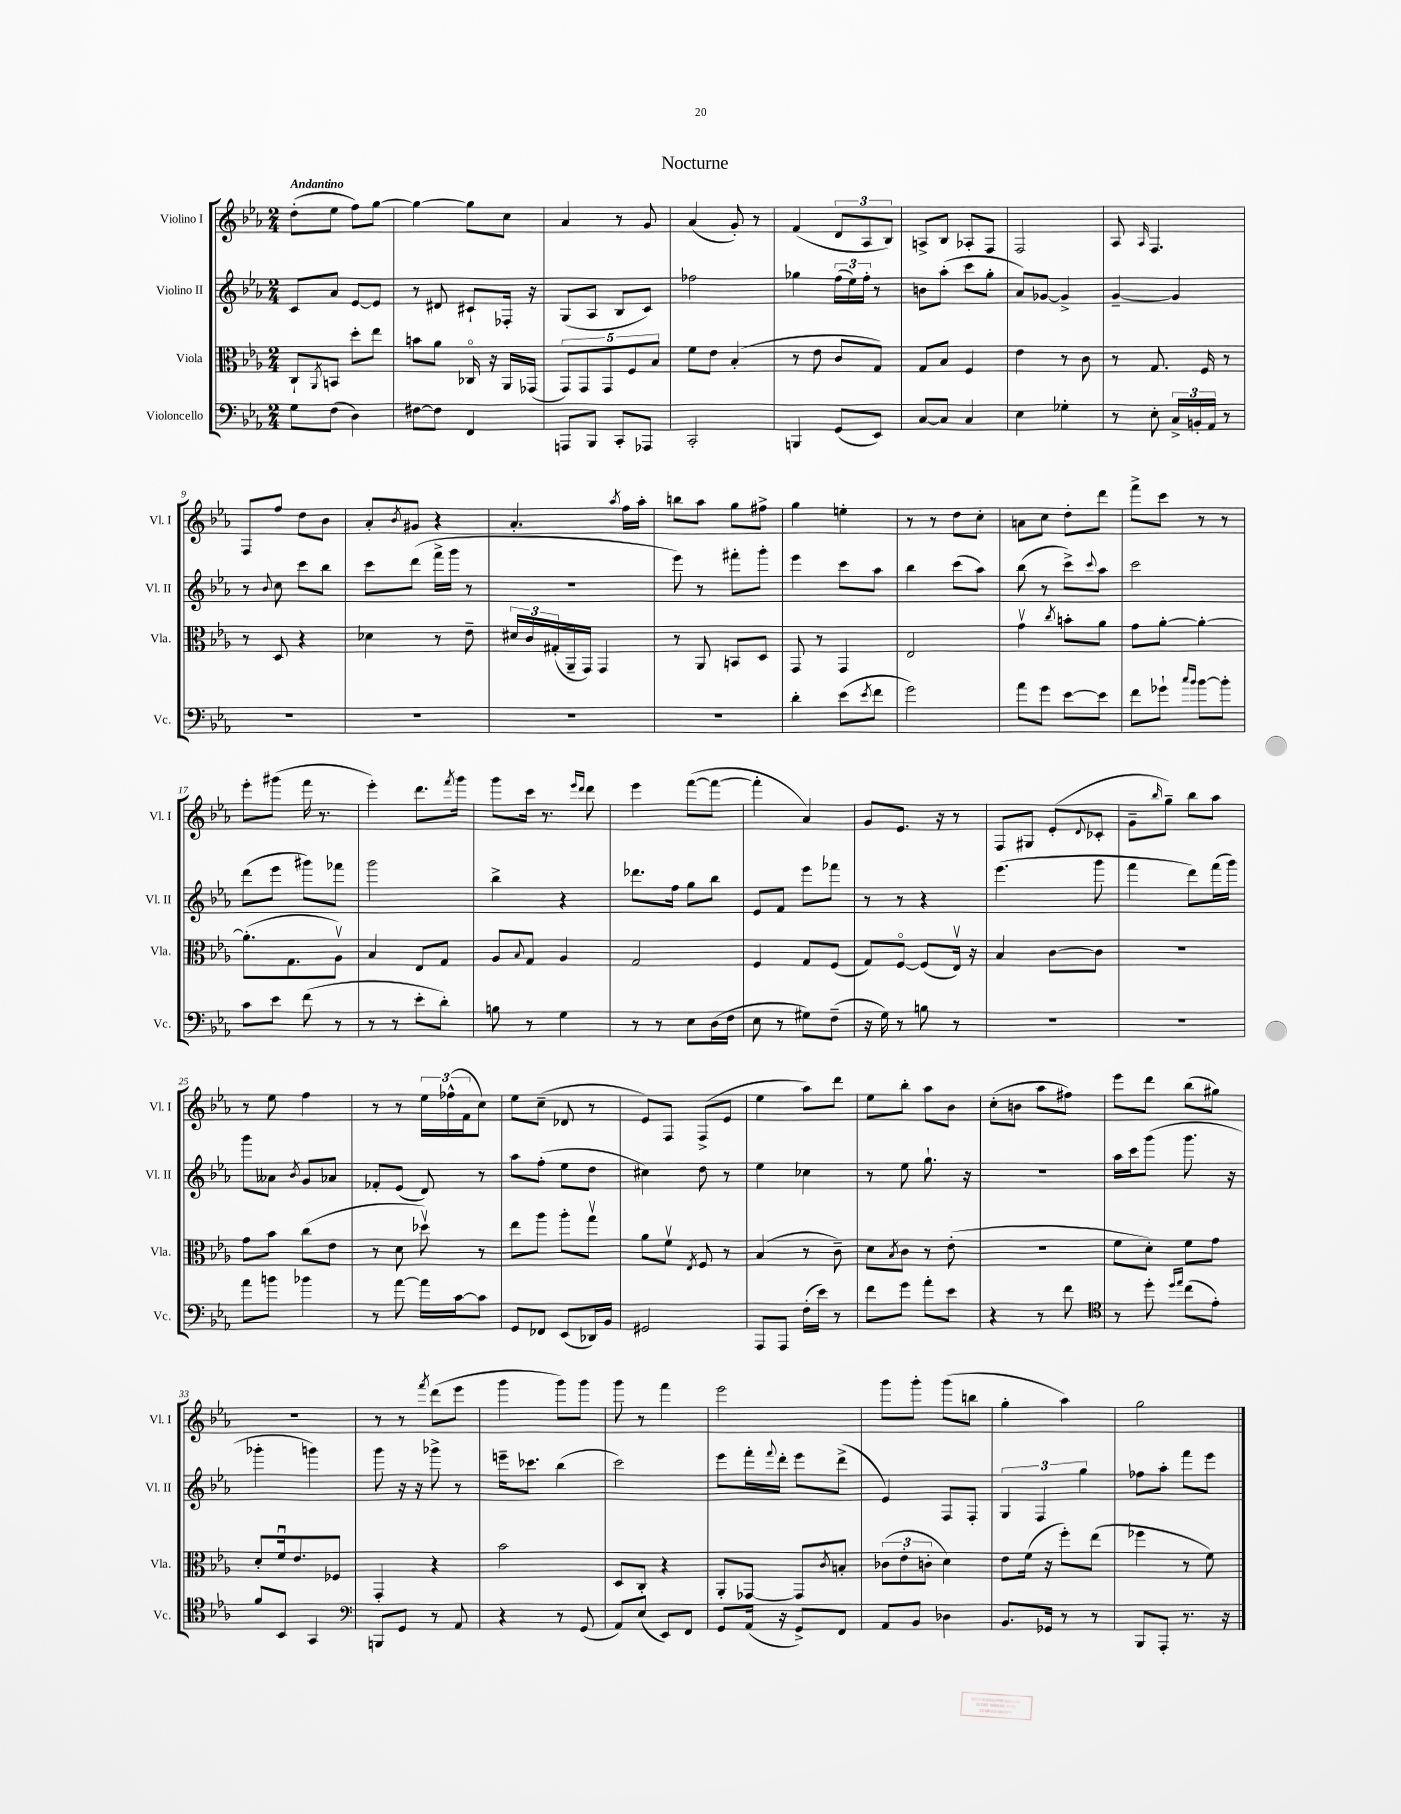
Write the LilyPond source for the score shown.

\header { title = "Nocturne" }
<<
\new StaffGroup <<
\new Staff = "s0" \with { instrumentName = "Violino I" shortInstrumentName = "Vl. I" } {
    \clef treble \key ees \major \numericTimeSignature \time 2/4 \tempo "Andantino"
    d''8-.( ees''8 f''8) g''8~ |
    g''4~ g''8 c''8 |
    aes'4 r8 g'8 |
    aes'4( g'8-.) r8 |
    f'4( \tuplet 3/2 { d'8 aes8 bes8) } |
    a8-> bes8 aes8-. f8 |
    f2 |
    aes8 \grace { aes16 } f4. |
    f8 f''8 d''8 bes'8 |
    aes'8-. \acciaccatura { bes'8 } gis'8 r4 |
    aes'4.-. \acciaccatura { aes''8 } f''16 aes''16-. |
    b''8 aes''8 g''8 fis''8-> |
    g''4 e''4-. |
    r8 r8 d''8 c''8-. |
    a'8 c''8 d''8-. d'''8 |
    f'''8-> c'''8 r8 r8 |
    ees'''8-. gis'''8( f'''16 r8. |
    ees'''4-.) d'''8. \acciaccatura { f'''8 } g'''16 |
    g'''8 c'''16 r8. \grace { ees'''16 d'''16 } d'''8 |
    ees'''4 f'''8~( f'''8~ |
    f'''4-. aes'4) |
    g'8 ees'8. r16 r8 |
    f8 gis8 ees'8-.( \appoggiatura { d'8 } ces'8-. |
    g'8-- \grace { bes''16 } g''8--) bes''8 aes''8 |
    r8 ees''8 f''4 |
    r8 r8 \tuplet 3/2 { ees''16 fes''16-^( f'16 } c''8) |
    ees''8 c''8--( des'8 r8 |
    ees'8) f8 f8->( ees'8 |
    ees''4 aes''8) d'''8 |
    ees''8 bes''8-. aes''8 bes'8 |
    c''8-.( b'8 aes''8 fis''8) |
    ees'''8 d'''8 bes''8( gis''8) |
    r2 |
    r8 r8 \acciaccatura { f'''8 } d'''8( ees'''8 |
    g'''4 g'''8) g'''8 |
    g'''8 r8 f'''4 |
    ees'''2 |
    g'''8 g'''8-. g'''8( b''8 |
    g''4-. aes''4) |
    g''2 \bar "|." |
}
\new Staff = "s1" \with { instrumentName = "Violino II" shortInstrumentName = "Vl. II" } {
    \clef treble \key ees \major \numericTimeSignature \time 2/4
    c'8 aes'8 ees'8~ ees'8 |
    r8 dis'8 cis'8-! fes16-. r16 |
    g8( aes8 bes8 c'8) |
    fes''2 |
    ges''4 \tuplet 3/2 { f''16( ees''16) f''16-. } r8 |
    b'8 aes''8-.( c'''8 g''8-. |
    aes'8) ges'8~ ges'4-> |
    g'4~-- g'4 |
    r8 \appoggiatura { bes'8 } c''8 c'''8 bes''8 |
    c'''8 d'''8( f'''16-> g'''16 r8 |
    R2 |
    ees'''8) r8 fis'''8-. g'''8-. |
    ees'''4 c'''8 aes''8 |
    bes''4 c'''8( aes''8) |
    bes''8( r8 c'''8->) \appoggiatura { c'''8 } aes''8 |
    c'''2 |
    d'''8( ees'''8 gis'''8) fes'''8 |
    g'''2 |
    bes''4-> r4 |
    des'''8. f''16 g''8 bes''8 |
    ees'8 f'8 ees'''8 fes'''8 |
    r8 r8 r4 |
    ees'''4.( g'''8 |
    f'''4 d'''8) f'''16( g'''16) |
    g'''8 aeses'8 \acciaccatura { bes'8 } g'8 aes'8 |
    fes'8-. ees'8( d'8) r8 |
    aes''8 f''8-.( ees''8 d''8 |
    cis''4) d''8 r8 |
    ees''4 ces''4 |
    r8 ees''8 g''8.-! r16 |
    R2 |
    aes''16 c'''16 g'''8( g'''8. r16 |
    ges'''4-. g'''4) |
    g'''8 r16 r16 ges'''8-> r8 |
    e'''16-- ces'''8. bes''4( |
    c'''2) |
    ees'''8 f'''16-. \appoggiatura { f'''8 } d'''16-. ees'''8 d'''8->( |
    ees'4) f8 f8-. |
    \tuplet 3/2 { g4 f4 g''4 } |
    fes''8 aes''8-. f'''8 ees'''8 \bar "|." |
}
\new Staff = "s2" \with { instrumentName = "Viola" shortInstrumentName = "Vla." } {
    \clef alto \key ees \major \numericTimeSignature \time 2/4
    c8-! \acciaccatura { aes,8 } b,8 d''8-. ees''8 |
    b'8 aes'8 ces16\flageolet r16 aes,16 ges,16( |
    \tuplet 5/4 { g,8) g,8 g,8 f8 bes8 } |
    f'8 ees'8 bes4-.( |
    r8 ees'8 c'8 g8) |
    g8 bes8 f4 |
    ees'4 r8 c'8 |
    r8 g8. f16 r8 |
    r8 d8 r4 |
    des'4 r8 ees'8-- |
    \tuplet 3/2 { dis'16 c'16 gis16-.( } aes,16-- g,16) g,4 |
    r8 aes,8 b,8 d8 |
    g,8 r8 g,4 |
    ees2 |
    g'4\upbow \acciaccatura { c''8 } b'8-. aes'8 |
    g'8 aes'8~-. aes'4~-. |
    aes'8.-.( g8. aes8\upbow) |
    bes4 ees8 g8 |
    aes8 \appoggiatura { bes8 } g8 aes4 |
    g2 |
    f4 g8 f8( |
    g8) f8~\flageolet f8( ees16\upbow) r16 |
    bes4 c'8~ c'8 |
    R2 |
    g'8 bes'8 c''8( ees'8 |
    r8 d'8 des''8\upbow) r8 |
    ees''8 aes''8 aes''8-. g''8\upbow |
    aes'8 f'8\upbow \acciaccatura { ees8 } f8 r8 |
    bes4( r8 c'8--) |
    d'8 \acciaccatura { bes8 } c'8 r8 ees'8-.( |
    R2 |
    f'8 d'8-.) f'8 g'8 |
    d'8-. f'16\downbow ees'8. fes8 |
    g,4-. r4 |
    bes'2 |
    d8 c8-. r4 |
    aes,8-. ges,8~ ges,8 \acciaccatura { c'8 } b8-. |
    \tuplet 3/2 { ces'8( ees'8-. c'8-. } d'4) |
    ees'8 f'16( r16 f''8-.) ees''8( |
    fes''4 r8 f'8) \bar "|." |
}
\new Staff = "s3" \with { instrumentName = "Violoncello" shortInstrumentName = "Vc." } {
    \clef bass \key ees \major \numericTimeSignature \time 2/4
    g8 f8( d4) |
    fis8~ fis8 f,4 |
    a,,8 bes,,8 c,8-. aes,,8 |
    c,2-. |
    b,,4 g,8( ees,8) |
    c8~ c8 c4 |
    ees4 ges4-. |
    r8 ees8-. \tuplet 3/2 { c16-> b,16-. aes,16 } r8 |
    R2 |
    R2 |
    R2 |
    R2 |
    d'4-. ees'8( \acciaccatura { ees'8 } f'8 |
    g'2) |
    aes'8 g'8 ees'8~ ees'8 |
    f'8 ges'8-! \grace { c''16 bes'16 } bes'8~ bes'8-. |
    c'8 ees'8 f'8( r8 |
    r8 r8 ees'8-. d'8-.) |
    b8 r8 g4 |
    r8 r8 ees8 d16( f16 |
    ees8 r8 gis8) f8--( |
    r16 g16) r8 b8 r8 |
    R2 |
    R2 |
    aes'8 b'8 bes'4 |
    r8 aes'8~ aes'16 c'16~ c'8 |
    g,8 fes,8 ees,8( des,16) bes,16 |
    gis,2 |
    aes,,8 aes,,8 f16-.( ees'16) r8 |
    f'8 g'8 aes'8-. ees'8 |
    r4 r8 f'8 |
    \clef tenor r8 d''8-. \grace { d''16 ees''16 } c''8( ees'8-.) |
    f'8 bes,8 g,4 |
    \clef bass b,,8 g,8 r8 aes,8 |
    r4 r8 g,8( |
    aes,8) ees8( ees,8) f,8 |
    g,8 aes,16( r16 g,8->) f,8 |
    aes,8 bes,8 des4 |
    bes,8. ges,16 r8 r8 |
    bes,,8 aes,,8-. r8. r16 \bar "|." |
}
>>
>>
